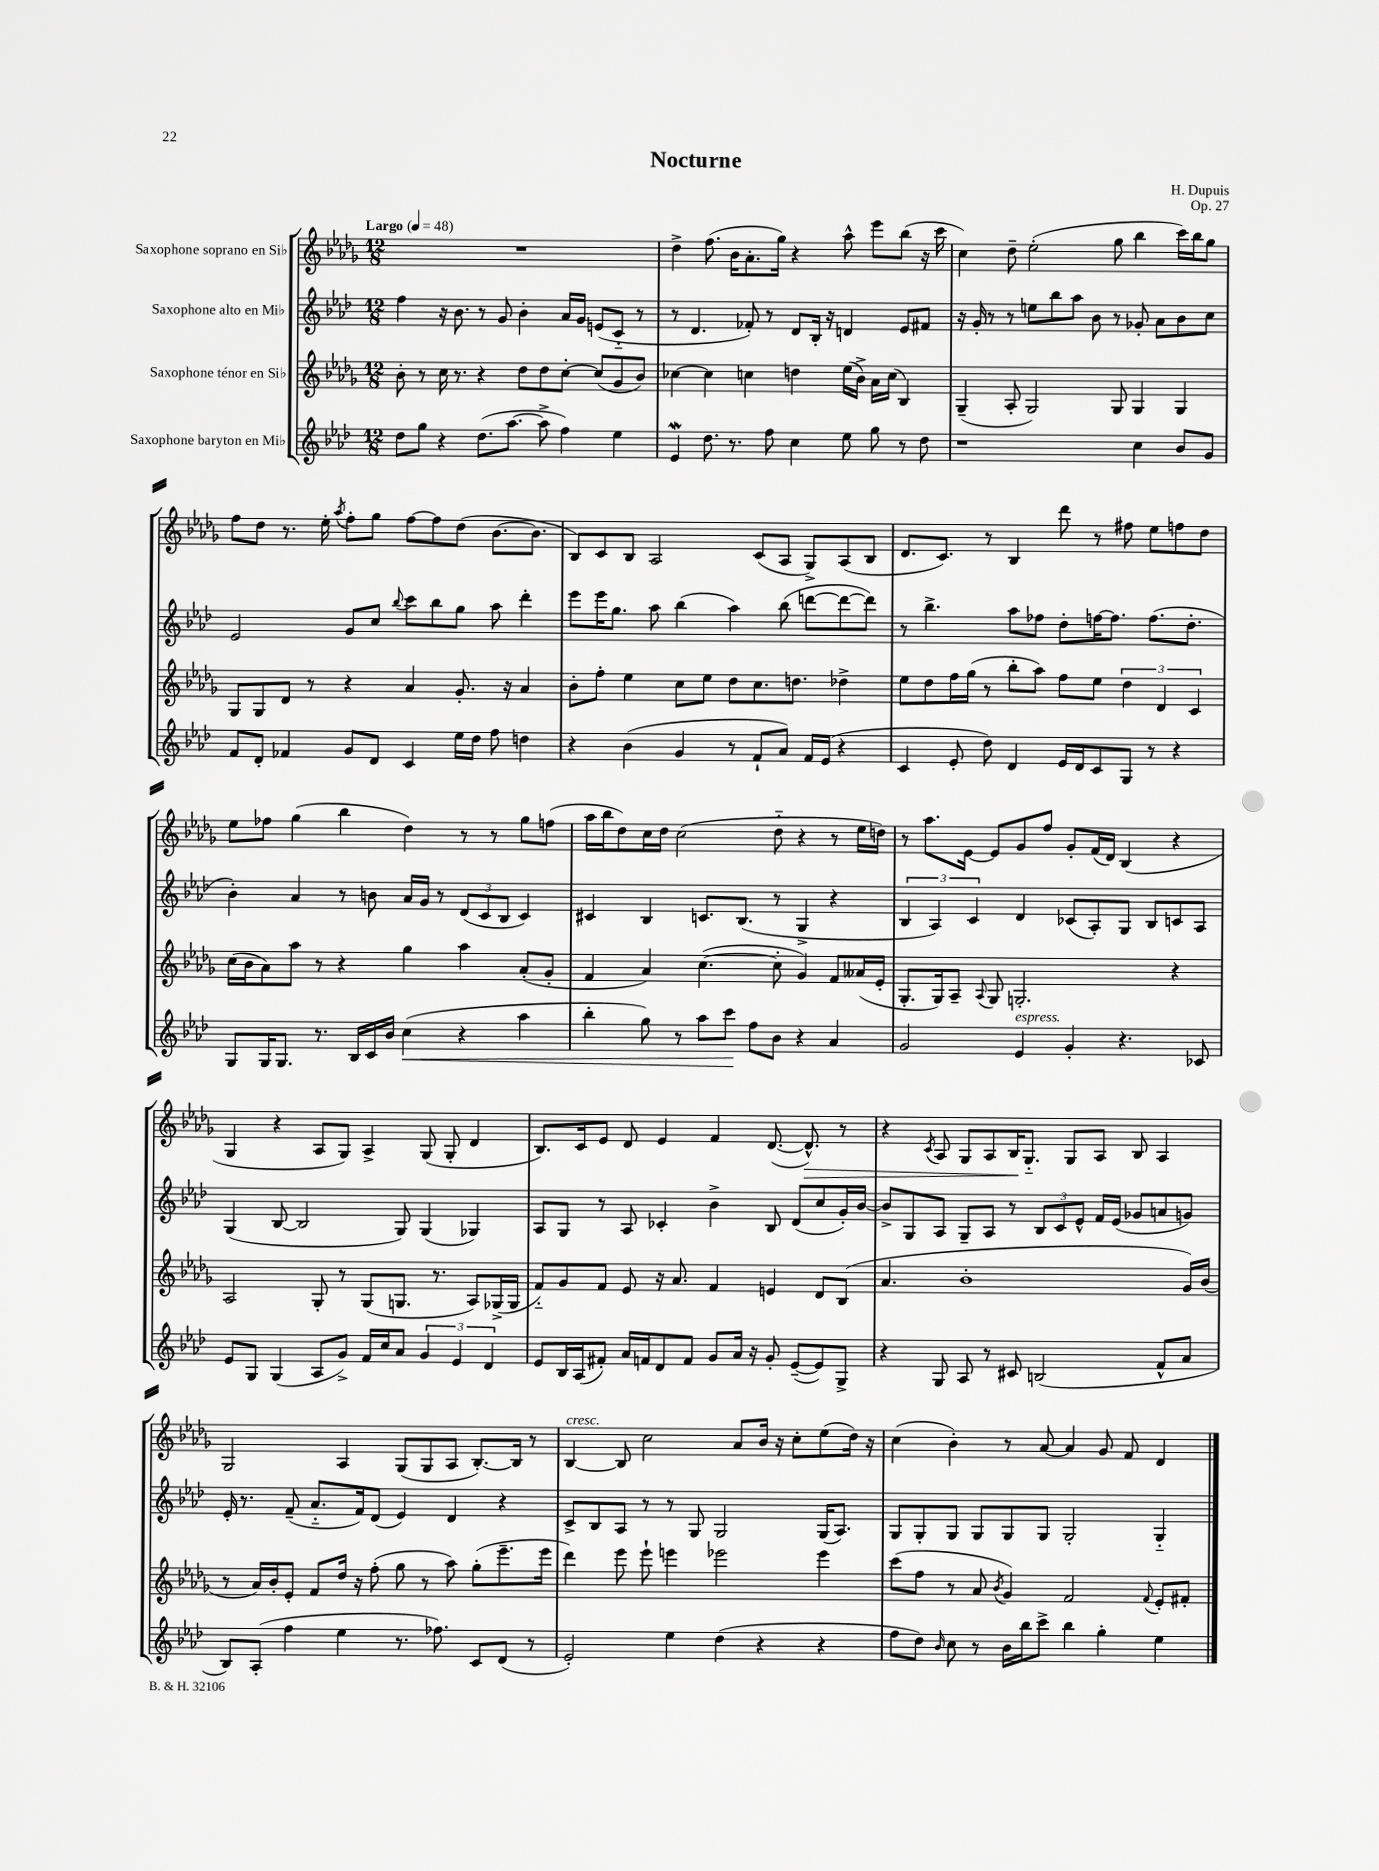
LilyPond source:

\header { title = "Nocturne" composer = "H. Dupuis" opus = "Op. 27" }
<<
\new StaffGroup <<
\new Staff = "s0" \with { instrumentName = "Saxophone soprano en Sib" } {
    \clef treble \key des \major \numericTimeSignature \time 12/8 \tempo "Largo" 4 = 48
    \autoBeamOff R1. |
    des''4-> f''8.( bes'16[ aes'8.-. ges''16]) r4 aes''8-^ ees'''8[ bes''8]( r16 c'''16 |
    c''4) des''8-- ees''2-.( ges''8 bes''4 c'''16[) bes''16 ges''8] |
    f''8[ des''8] r8. ees''16-. \acciaccatura { aes''8 } f''8[-. ges''8] f''8[~ f''8 des''8]( bes'8.[~ bes'8.] |
    bes8[) c'8 bes8] aes2 c'8[( aes8] ges8[->) aes8( bes8] |
    des'8.[ c'8.]) r8 bes4 des'''8 r8 fis''8 ees''8[ f''8 des''8] |
    ees''8[ fes''8] ges''4( bes''4 des''4) r8 r8 ges''8[ f''8]( |
    aes''16[ bes''16 des''8) c''16 des''16] c''2( des''8-_ r4 r8 ees''16[ d''16]) |
    r8 aes''8.[ ees'16]~ ees'8[ ges'8 f''8] ges'8[-. f'16( des'16]) bes4( r4 |
    ges4 r4 aes8[ ges8]) aes4-> ges8( ges8-. des'4 |
    bes8.[) c'16 ees'8] des'8 ees'4 f'4 des'8.~( des'8.-^\>) r8 |
    r4 \acciaccatura { c'8 } aes8 ges8[ aes8 bes16\! ges8.]-_ ges8[ aes8] bes8 aes4 |
    ges2 aes4 ges8[( ges8 aes8] bes8.[~-.) bes16] r8 |
    bes4~^\markup { \italic "cresc." } bes8 c''2 aes'8[ bes'16] r16 c''8[-. ees''8( des''16]) r16 |
    c''4( bes'4-.) r8 aes'8~ aes'4 ges'8 f'8 des'4 \bar "|." |
}
\new Staff = "s1" \with { instrumentName = "Saxophone alto en Mib" } {
    \clef treble \key aes \major \numericTimeSignature \time 12/8
    \autoBeamOff f''4 r16 bes'8. r8 g'8 bes'4-. aes'16[ g'16] e'8[( c'8]-_ r8 |
    r8 des'4. fes'8-.) r8 des'8[ bes16]-. r16 d'4 ees'8[ fis'8] |
    r16 g'16-. r8 r8 e''8[ bes''8 aes''8] bes'8 r8 ges'8-. aes'8[ bes'8 c''8] |
    ees'2 g'8[ c''8] \appoggiatura { bes''8 } c'''8[ bes''8 g''8] aes''8 des'''4-. |
    ees'''8[ ees'''16 g''8.] aes''8 bes''4( aes''4) bes''8( d'''8[~ d'''8~ d'''8]) |
    r8 bes''4.-> aes''8[ fes''8] des''8[-. f''16~ f''8.] f''8.[( des''8.]-. |
    bes'4-.) aes'4 r8 b'8 aes'16[ g'16] r8 \tuplet 3/2 { des'8[( c'8 bes8] } c'4) |
    cis'4 bes4 c'8.[ bes8.]( r8 g4-> r4 |
    \tuplet 3/2 { bes4 aes4) c'4 } des'4 ces'8[( aes8-.) g8] bes8[ c'8 aes8] |
    g4( bes8~ bes2 g8) g4( ges4) |
    aes8[ g8] r8 aes8 ces'4-. bes'4-> bes8 des'8[( c''8 g'16-.) bes'16]~ |
    bes'8[-> g8 aes8] g8[-- aes8] r8 \tuplet 3/2 { bes8[ c'8 ees'8]-^ } f'16[ ees'16]( ges'8[ a'8 g'8]) |
    ees'16-. r8. f'8--( aes'8.[-_ f'16) des'8]( ees'4) des'4 r4 |
    c'8[-> bes8 aes8] r8 r8 g8 g2 g16[( aes8.]) |
    g8[ g8-. g8] g8[ g8 g8] g2-. g4-_ \bar "|." |
}
\new Staff = "s2" \with { instrumentName = "Saxophone ténor en Sib" } {
    \clef treble \key des \major \numericTimeSignature \time 12/8
    \autoBeamOff bes'8-. r8 c''16 r8. r4 des''8[ des''8 c''8]~-. c''8[( ges'8 bes'8]) |
    ces''4~ ces''4 c''4 d''4 ees''16[( bes'16]->) aes'16[ c''16]( bes4) |
    ges4--( aes8-. ges2) ges8 ges4 ges4 |
    ges8[ ges8 des'8] r8 r4 aes'4 ges'8.-. r16 aes'4 |
    bes'8[-. f''8]-. ees''4 c''8[ ees''8] des''8[ c''8. d''8.] des''4-> |
    ees''8[ des''8 f''16 ges''16]( r8 bes''8[-. aes''8]) f''8[ ees''8] \tuplet 3/2 { des''4 des'4 c'4 } |
    c''16[( bes'16 aes'8) aes''8] r8 r4 ges''4 aes''4 aes'8[-.( ges'8]-. |
    f'4 aes'4) c''4.~( c''8-. ges'4) f'8[ aeses'16( ees'16]-. |
    ges8.[-. ges16) aes8]-- \appoggiatura { aes8 } ges8 g2.-. r4 |
    aes2 ges8-. r8 ges8[( g8.] r8. aes8[) ges16->( ges16] |
    f'8[-_) ges'8 f'8] ees'8 r16 aes'8. f'4 e'4 des'8[ bes8]( |
    aes'4. bes'1-. ges'16[) bes'16]( |
    r8 aes'16[) bes'16-. ees'8]-. f'8[ des''16] r16 f''8-.( ges''8 r8 aes''8) ges''8[-.( ees'''8.-- ees'''16] |
    des'''4) ees'''8 ees'''8-! e'''4 ees'''2 ees'''4 |
    c'''8[( f''8] r8 aes'8 \acciaccatura { bes'8 } ges'4) f'2 \appoggiatura { f'8 } ees'8[-. fis'8]-. \bar "|." |
}
\new Staff = "s3" \with { instrumentName = "Saxophone baryton en Mib" } {
    \clef treble \key aes \major \numericTimeSignature \time 12/8
    \autoBeamOff des''8[ g''8] r4 des''8.[( aes''8.]~ aes''8-> f''4) ees''4 |
    ees'4\mordent des''8. r8. f''8 c''4 ees''8 g''8 r8 des''8 |
    r1 c''4 bes'8[ g'8] |
    f'8[ des'8]-. fes'4 g'8[ des'8] c'4 ees''16[ des''16] f''8 d''4 |
    r4 bes'4( g'4 r8 f'8[-! aes'8]) f'16[ ees'16]( r4 |
    c'4 ees'8-. des''8) des'4 ees'16[ des'16 c'8 g8] r8 r4 |
    g8[ g16 g8.] r8. bes16[ c'16 bes'16] c''4\<( r4 aes''4 |
    bes''4-. g''8) r8 aes''8[ c'''8]\! f''8[ bes'8] r4 aes'4 |
    g'2 ees'4^\markup { \italic "espress." } g'4-. r4. ces'8 |
    ees'8[ g8] g4( aes8[ g'8]->) f'16[ c''16 aes'8] \tuplet 3/2 { g'4 ees'4 des'4 } |
    ees'8[ bes16 aes16( fis'8]-.) aes'16[ f'16 des'8 f'8] g'8[ aes'16] r16 g'8-. ees'8[~--( ees'8) g8]-> |
    r4 g8 aes8 r8 cis'8 b2( f'8[-^ aes'8] |
    bes8[) aes8]-.( f''4 ees''4 r8. fes''8.) c'8[ des'8]( r8 |
    ees'2-.) ees''4 des''4( r4 r4 |
    f''8[ des''8]) \grace { bes'16 } c''8 r8 bes'16[ bes''16 c'''8]-> bes''4 g''4-. ees''4 \bar "|." |
}
>>
>>
\layout { \context { \Score \remove "Bar_number_engraver" } }
